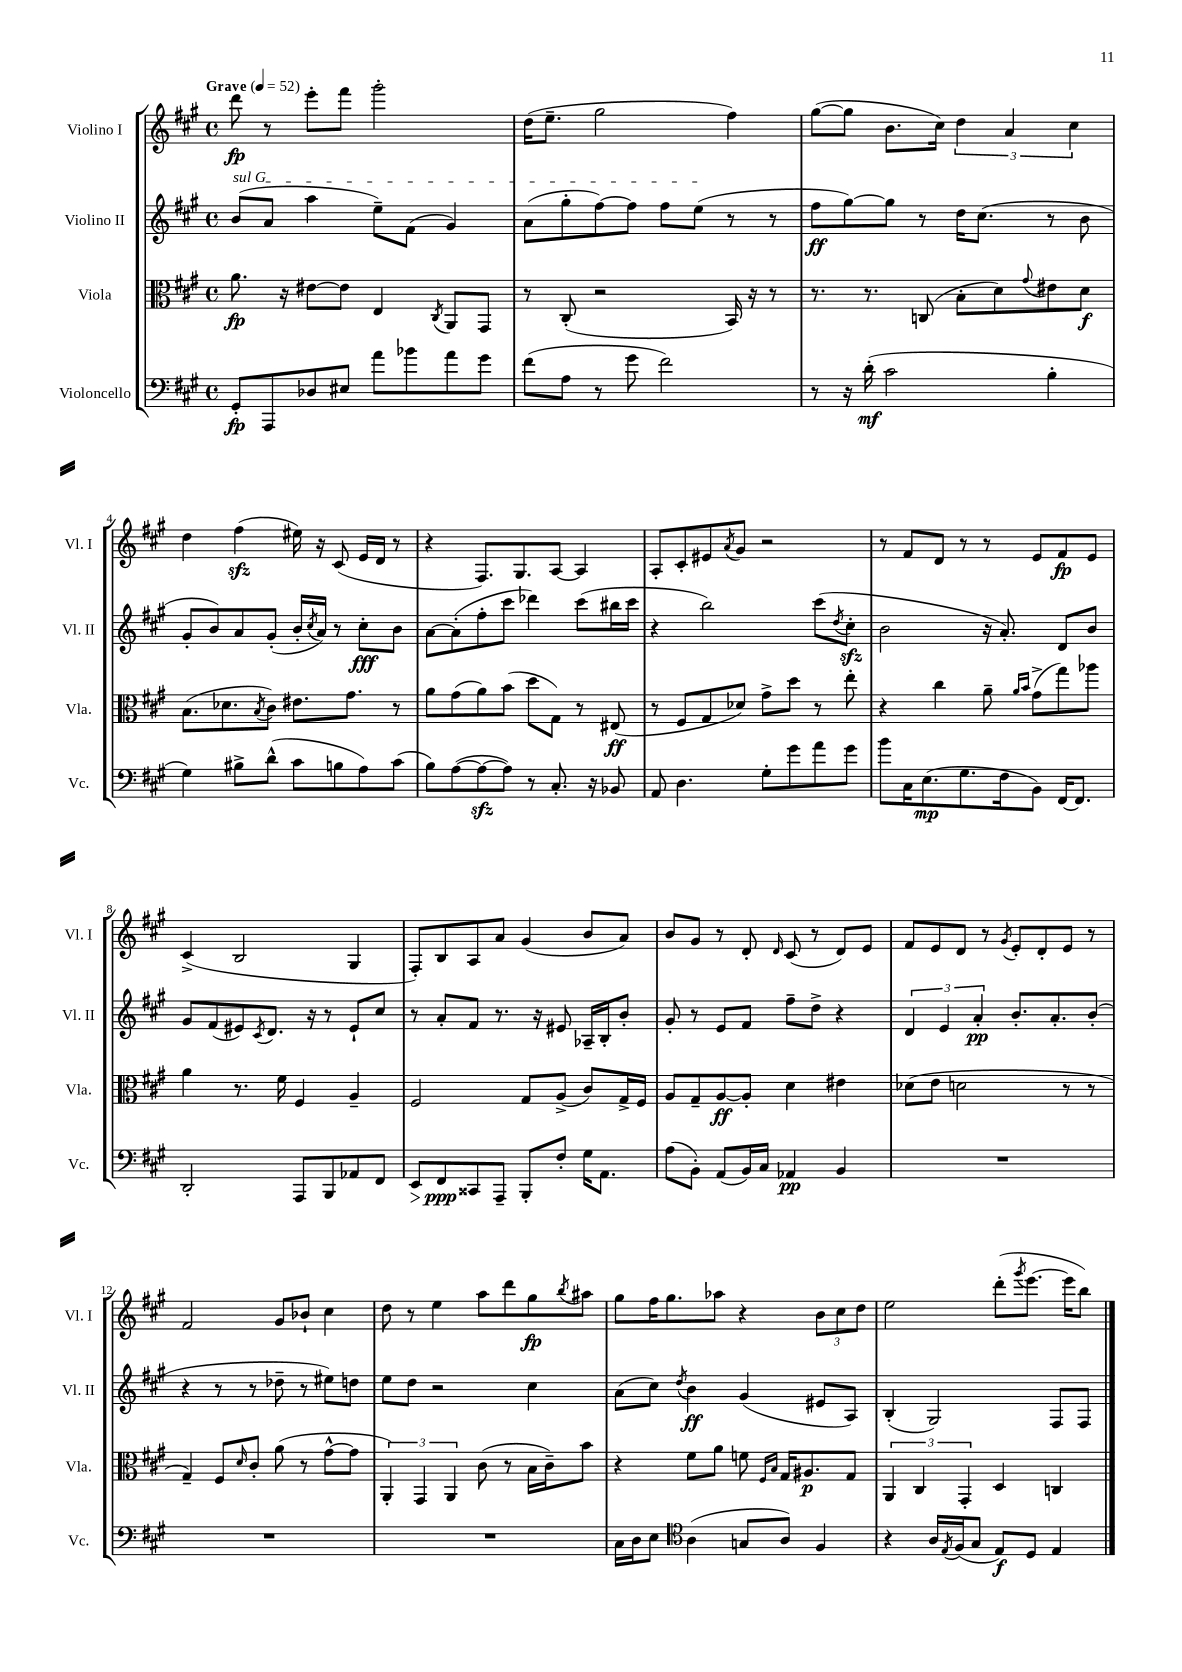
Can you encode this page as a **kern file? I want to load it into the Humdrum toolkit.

**kern	**kern	**kern	**kern
*staff4	*staff3	*staff2	*staff1
*clefF4	*clefC3	*clefG2	*clefG2
*k[f#c#g#]	*k[f#c#g#]	*k[f#c#g#]	*k[f#c#g#]
*M4/4	*M4/4	*M4/4	*M4/4
*met(c)	*met(c)	*met(c)	*met(c)
*MM52	*MM52	*MM52	*MM52
8GG#'/L	8.a\	(8b/L	8ddd\
8AAA/	.	8a/J	8r
.	16r	.	.
8D-/	[8e#\L	4aa\	8eee'\L
8E#/J	8e#\]J	.	8fff#\J
8a\L	4E/	8ee~\L)	2ggg#'\
8b-\	.	(8f#\J	.
.	8qC#/	.	.
8a\	8AA/L	4g#/)	.
8g#\J	8GG#/J	.	.
=	=	=	=
(8f#\L	8r	(8a\L	(16dd\LK
.	.	.	8.ee~\J
8A\J	(8C#'/	8gg#'\	.
8r	2r	[8ff#\)	2gg#\
8g#\	.	8ff#\]J	.
2f#\)	.	8ff#\L	.
.	.	(8ee\J	.
.	16BB/)	8r	4ff#\)
.	16r	.	.
.	8r	8r	.
=	=	=	=
8r	8.r	8ff#\L	([8gg#\L
16r	.	[8gg#\)	8gg#\]J
(16d'\	8.r	.	.
2c#\	.	8gg#\]J	8.b\L
.	(8C/	8r	.
.	.	.	16cc#\Jk)
.	8B'\L	16dd\LK	6dd\
.	.	(8.cc#\J	.
.	8d\)	.	.
.	.	.	6a/
.	8qqg#/	.	.
4B'\	8e#\	8r	.
.	.	.	6cc#\
.	8d\J	8b\	.
=	=	=	=
4G#\)	(8.B\L	8g#'/L	4dd\
.	.	8b/)	.
.	8.d-\	.	.
8B#^\L	.	8a/	(4ff#\
.	8qB/	.	.
(8d^^\J	8c#\J)	(8g#'/J	.
8c#\L	8.e#\L	16b'/LL	16ee#\)
.	.	8qcc#/	.
.	.	16a/JJ)	16r
8B\	.	8r	(8c#/
.	8.g#\J	.	.
8A\)	.	8cc#'\L	16e/LL
.	.	.	16d/JJ
(8c#\J	8r	8b\J	8r
=	=	=	=
8B\L)	8a\L	[8a\L	4r
([8A\	(8g#\	(8a'\]	.
8A\_	8a\)	8ff#'\	8.F#/L)
8A\]J)	(8b\J	8ccc#\J	.
.	.	.	8.G#/
8r	8dd\L	4ddd-\)	.
8.C#'/	8G#\J)	.	[8A/J
.	8r	(8ccc#\L	4A/]
16r	.	.	.
8BB-/	(8E#/	16bb#\L	.
.	.	16ccc#\JJ	.
=	=	=	=
8AA/	8r	4r	8A'/L
4.D\	8F#/L	.	8c#'/
.	8G#/	2bb\)	8e#/
.	.	.	8qa/
.	8d-/J)	.	8g#/J
8G#'\L	8g#^\L	.	2r
8g#\	8dd\J	.	.
8a\	8r	(8ccc#\L	.
.	.	8qdd/	.
8g#\J	8ee'\	8cc#'\J	.
=	=	=	=
8b\L	4r	2b\	8r
16C#\K	.	.	8f#/L
(8.E\	.	.	.
.	4cc#\	.	8d/J
8.G#\	.	.	8r
.	8a~\	16r	8r
16F#\k	.	8.a'/)	.
.	16qqa/LL	.	.
.	16qqb/JJ	.	.
8BB\J)	(8g#^\L	.	8e/L
[16FF#/LK	8gg#\)	8d/L	8f#/
8.FF#/]J	.	.	.
.	8aa-\J	8b/J	8e/J
=	=	=	=
2DD'/	4a\	8g#/L	(4c#^/
.	.	(8f#/	.
.	8.r	8e#/)	2B/
.	.	8qc#/	.
.	.	8.d/J	.
.	16f#\	.	.
8AAA/L	4F#/	.	.
.	.	16r	.
8BBB/	.	8r	.
8AA-/	4A~/	8e#`/L	4G#/
8FF#/J	.	8cc#/J	.
=	=	=	=
8EE/L	2F#/	8r	8F#'/L)
8FF#/	.	8a'/L	8B/
8CC##/	.	8f#/J	8A/
8AAA~/J	.	8.r	8a/J
8BBB'/L	8G#/L	.	(4g#/
.	.	16r	.
8F#'/J	(8A^/J	8e#/	.
16G#\LK	8c#/L)	16A-~/LL	8b/L
8.AA\J	.	16B'/J	.
.	16G#^/L	8b'/J	8a/J)
.	16F#/JJ	.	.
=	=	=	=
(8A\L	8A/L	8g#'/	8b/L
8BB'\J)	8G#~/	8r	8g#/J
(8AA/L	[8A/	8e/L	8r
16BB/L)	8A'/]J	8f#/J	8d'/
16C#/JJ	.	.	.
.	.	.	16qqd/
4AA-/	4d\	8ff#~\L	(8c#/
.	.	8dd^\J	8r
4BB/	4e#\	4r	8d/L)
.	.	.	8e/J
=	=	=	=
1r	(8d-\L	6d/	8f#/L
.	8e\J	.	8e/
.	.	6e/	.
.	2d\	.	8d/J
.	.	6a'/	.
.	.	.	8r
.	.	.	8qg#/
.	.	8.b'/L	8e'/L
.	.	.	8d'/
.	.	8.a'/	.
.	8r	.	8e/J
.	8r	(8b'/J	8r
=	=	=	=
1r	4G#~/)	4r	2f#/
.	8F#/L	8r	.
.	16qqd/	.	.
.	8c#'/J	8r	.
.	(8a\	8dd-~\	8g#/L
.	8r	8r	8b-`/J
.	[8g#^^\L	8ee#\L)	4cc#\
.	8g#\]J	8dd\J	.
=	=	=	=
1r	6AA'/)	8ee\L	8dd\
.	.	8dd\J	8r
.	6GG#/	.	.
.	.	2r	4ee\
.	6AA/	.	.
.	(8c#\	.	8aa\L
.	8r	.	8ddd\
.	16B\LL	4cc#\	8gg#\
.	16c#~\J)	.	.
.	.	.	8qbb/
.	8b\J	.	8aa#\J
=	=	=	=
16C#\LL	4r	(8a\L	8gg#\L
16D\J	.	.	.
8E\J	.	8cc#\J)	16ff#\K
.	.	.	8.gg#\
*clefC4	*	*	*
.	.	8qdd/	.
(4A\	8f#\L	4b\	.
.	8a\J	.	8aa-\J
8G/L	8f\	(4g#/	4r
.	16qqF#/LL	.	.
.	16qqB/JJ	.	.
8A/J)	16G#/LK	.	.
.	8.A#/	.	.
4F#/	.	8e#/L	12b\L
.	.	.	12cc#\
.	8G#/J	8A/J)	.
.	.	.	12dd\J
=	=	=	=
4r	6AA/	(4B'/	2ee\
.	6C#/	.	.
16A/LL	.	2G#/)	.
8qE/	.	.	.
(16F#/J	.	.	.
.	6GG#'/	.	.
8G#/J	.	.	.
8E/L)	4D/	.	(8ddd'\L
.	.	.	8qggg#/
8D/J	.	.	[8.eee\J
4E/	4C/	8F#/L	.
.	.	.	16eee\]LK
.	.	8F#/J	8bb\J)
==	==	==	==
*-	*-	*-	*-
